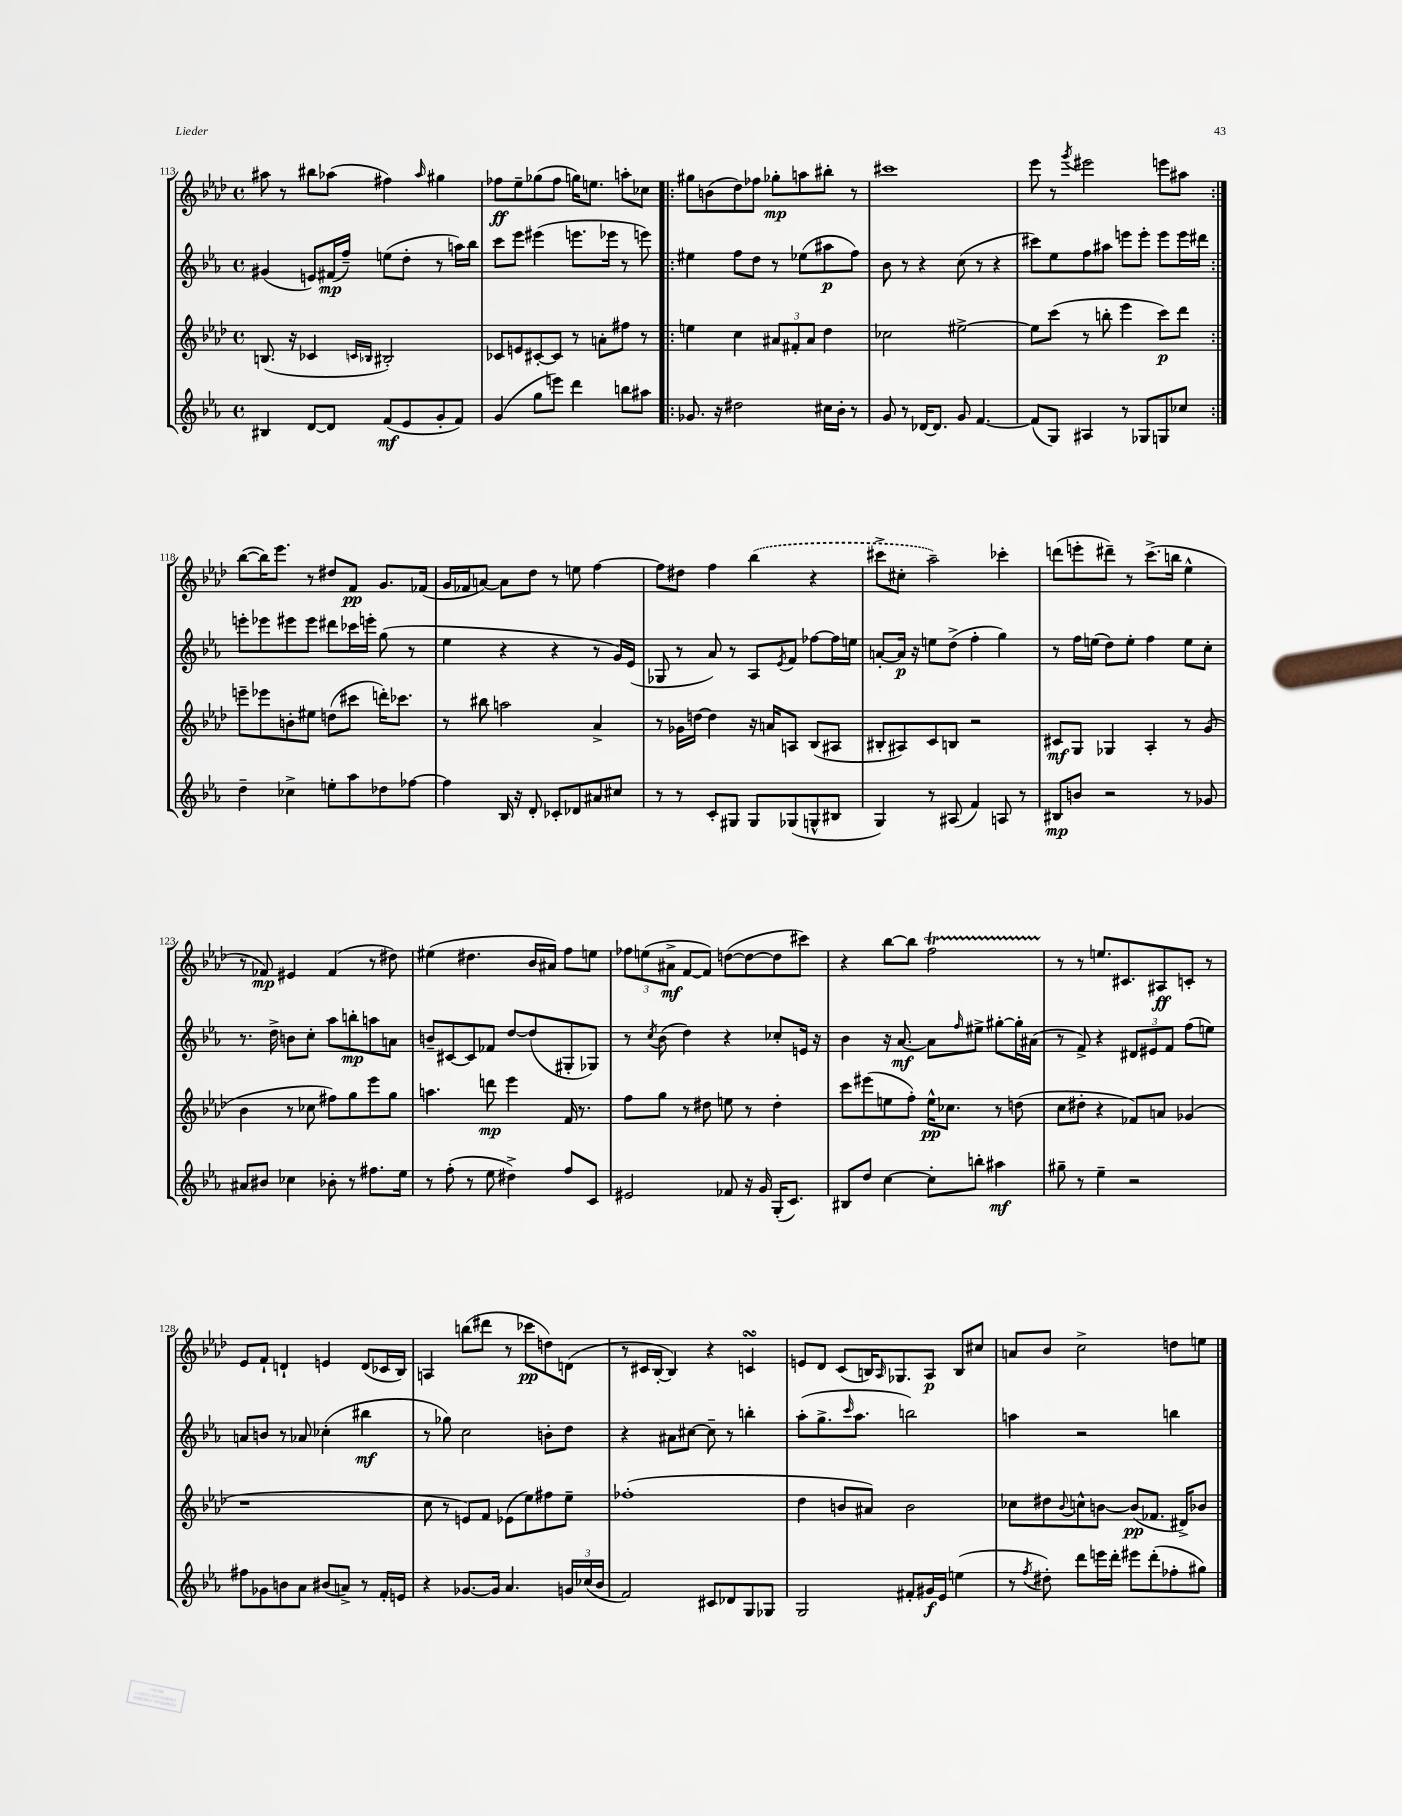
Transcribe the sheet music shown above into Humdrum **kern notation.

**kern	**dynam	**kern	**dynam	**kern	**dynam	**kern	**dynam
*part4	*part4	*part3	*part3	*part2	*part2	*part1	*part1
*staff4	*staff4	*staff3	*staff3	*staff2	*staff2	*staff1	*staff1
*clefG2	*	*clefG2	*	*clefG2	*	*clefG2	*
*k[b-e-a-]	*	*k[b-e-a-d-]	*	*k[b-e-a-]	*	*k[b-e-a-d-]	*
*M4/4	*	*M4/4	*	*M4/4	*	*M4/4	*
*met(c)	*	*met(c)	*	*met(c)	*	*met(c)	*
=113	=113	=113	=113	=113	=113	=113	=113
4B#X/	.	(8.Bn/	.	(4g#X/	.	8aa#X\	.
.	.	.	.	.	.	8r	.
.	.	16r	.	.	.	.	.
[8d/L	.	4c-X/	.	8en/L)	.	8bb#X\L	.
8d/J]	.	.	.	(16f#X/L	mp	(8aa-X\J	.
.	.	.	.	16ff~/JJ)	.	.	.
.	.	16qqcn/LL	.	.	.	.	.
.	.	16qqB-X/JJ	.	.	.	.	.
(8f/L	mf	2B#X'/)	.	(8een\L	.	4ff#X\)	.
8e-/	.	.	.	8dd'\J	.	.	.
.	.	.	.	.	.	16qqaa-/	.
8g'/	.	.	.	8r	.	4gg#X\	.
8f/J)	.	.	.	16aan\LL)	.	.	.
.	.	.	.	16bb-\JJ	.	.	.
=114	=114	=114	=114	=114	=114	=114	=114
(4g/	.	8c-X/L	.	8ccc\L	.	8ff-X\L	ff
.	.	8en/	.	8eee-\J	.	8ee-~\	.
8gg\L	.	[8c#X'/	.	(4eee#X\	.	(8gg-X\	.
8eeen\J)	.	8c#/J]	.	.	.	8ff-\J	.
4ddd\	.	8r	.	8.eeen\L	.	16ggn\KL)	.
.	.	.	.	.	.	8.een\J	.
.	.	8an'\L	.	.	.	.	.
.	.	.	.	16eee-X\Jk	.	.	.
8bbn\L	.	8ff#X\J	.	8r	.	8aan'\L	.
8aa#X\J	.	8r	.	8eeen\)	.	8cc-X\J	.
=115!|:	=115!|:	=115!|:	=115!|:	=115!|:	=115!|:	=115!|:	=115!|:
8.g-X/	.	4een\	.	4ee#X\	.	8gg#X\L	.
.	.	.	.	.	.	(8bn\	.
16r	.	.	.	.	.	.	.
2dd#X\	.	4cc\	.	8ff\L	.	8dd-\)	.
.	.	.	.	8dd\J	.	8ff-X\J	.
.	.	12a#X/L	.	8r	.	8gg-X'\L	mp
.	.	12f#X'/	.	.	.	.	.
.	.	.	.	(8ee-X\L	.	8aan\	.
.	.	12a#/J	.	.	.	.	.
16cc#X\LL	.	4dd-\	.	8aa#X\	p	8bb#X'\J	.
16b-'\JJ	.	.	.	.	.	.	.
8r	.	.	.	8ff\J)	.	8r	.
=116	=116	=116	=116	=116	=116	=116	=116
8g/	.	2cc-X\	.	8b-\	.	1ccc#X	.
8r	.	.	.	8r	.	.	.
[16d-X/KL	.	.	.	4r	.	.	.
8.d-/J]	.	.	.	.	.	.	.
8g/	.	[2ee#X^\	.	(8cc\	.	.	.
[4.f/	.	.	.	8r	.	.	.
.	.	.	.	4r	.	.	.
=117	=117	=117	=117	=117	=117	=117	=117
(8f/L]	.	8ee#\L]	.	8ccc#X\L)	.	8eee-\	.
8G/J)	.	(8ccc\J	.	8ee-\	.	8r	.
.	.	.	.	.	.	8qggg/	.
4A#X/	.	8r	.	8ff\	.	2eee#X\	.
.	.	8bbn'\	.	8aa#X\J	.	.	.
8r	.	4eee-\	.	8eeen\L	.	.	.
8G-X/L	.	.	.	8eee'\J	.	.	.
8Gn/	.	8ccc\L)	p	8eee\L	.	8eeen\L	.
8cc-X/J	.	8ddd-\J	.	16eee\L	.	8aa#X\J	.
.	.	.	.	16ddd#X\JJ	.	.	.
!!LO:LB:g=z
=118:|!	=118:|!	=118:|!	=118:|!	=118:|!	=118:|!	=118:|!	=118:|!
4dd~\	.	8eeen~\L	.	8eeen'\L	.	([8bb-\L	.
.	.	8eee-X\	.	8eee-X\	.	16bb-\K])	.
.	.	.	.	.	.	8.eee-\J	.
4cc-X^\	.	8bn'\	.	8eee#X\	.	.	.
.	.	8ee#X\J	.	8eee#\J	.	8r	.
8een'\L	.	(8ddn\L	.	8ddd#X\L	.	8dd#X/L	.
8aa-\	.	8ccc#X\J	.	16ccc-X\L	.	8f/J	pp
.	.	.	.	16eeen'\JJ	.	.	.
8dd-X\	.	16dddn'\KL)	.	(8gg\	.	8.g/L	.
.	.	8.ccc-X\J	.	.	.	.	.
[8ff-X\J	.	.	.	8r	.	.	.
.	.	.	.	.	.	(16f-X/Jk	.
=119	=119	=119	=119	=119	=119	=119	=119
4ff-\]	.	8r	.	4ee-\	.	16g/LL	.
.	.	.	.	.	.	16f-X/J	.
.	.	8bb#X\	.	.	.	[8an/J)	.
16B-/	.	2aan\	.	4r	.	8a\L]	.
16r	.	.	.	.	.	.	.
8d'/	.	.	.	.	.	8dd-\J	.
8c-X'/L	.	.	.	4r	.	8r	.
8d-X/	.	.	.	.	.	8een\	.
8a#X/	.	4a-^/	.	8r	.	[4ff\	.
8cc#X/J	.	.	.	16g/LL)	.	.	.
.	.	.	.	(16e-/JJ	.	.	.
=120	=120	=120	=120	=120	=120	=120	=120
8r	.	8r	.	8G-X/	.	8ff\L]	.
8r	.	16g-X\LL	.	8r	.	8dd#X\J	.
.	.	[16ddn\JJ	.	.	.	.	.
8c'/L	.	4dd\]	.	8a-/)	.	4ff\	.
8G#X/J	.	.	.	8r	.	.	.
8G#/L	.	16r	.	8A-/L	.	(4bb-\	.
.	.	16an/KL	.	.	.	.	.
.	.	.	.	8qe-/	.	.	.
(8G-X/	.	8An/J	.	8f/J	.	.	.
8Gn^^/	.	(8B-/L	.	[8ff-X\L	.	4r	.
8B#X/J	.	8A#X/J	.	16ff-\L]	.	.	.
.	.	.	.	16een\JJ	.	.	.
=121	=121	=121	=121	=121	=121	=121	=121
4G/)	.	8B#X'/L	.	[8an'/L	.	8ccc#X^\L	.
.	.	8A#X/)	.	16a/Jk]	p	8cc#X'\J	.
.	.	.	.	16r	.	.	.
8r	.	8c/	.	8een\L	.	2aa-~\)	.
(8A#X/	.	8Bn/J	.	(8dd^\J	.	.	.
4f/)	.	2r	.	4ff'\	.	.	.
8An/	.	.	.	4gg\)	.	4ccc-X'\	.
8r	.	.	.	.	.	.	.
=122	=122	=122	=122	=122	=122	=122	=122
8B#X/L	mp	8c#X/L	mf	8r	.	(8dddn\L	.
8bn/J	.	8G/J	.	16ff\LL	.	8eeen'\	.
.	.	.	.	(16een\JJ	.	.	.
2r	.	4G-X/	.	8dd\L)	.	8ddd#X~\J)	.
.	.	.	.	8ee'\J	.	8r	.
.	.	4A-'/	.	4ff\	.	(8.ccc^\L	.
.	.	.	.	.	.	16bbn\Jk	.
8r	.	8r	.	8ee\L	.	4ee-^^\	.
8g-X/	.	(8g/	.	8cc'\J	.	.	.
!!LO:LB:g=z
=123	=123	=123	=123	=123	=123	=123	=123
8a#X/L	.	4b-\	.	8.r	.	8r	.
8b#X/J	.	.	.	.	.	8f-X/)	mp
.	.	.	.	16dd^\	.	.	.
4cc-X\	.	8r	.	8bn\L	.	4e#X/	.
.	.	8cc-X\	.	8cc'\J	.	.	.
8b-X'\	.	8ff#X\L)	.	8aa-\L	.	(4f-/	.
8r	.	8gg\	.	8bbn'\	mp	.	.
8.ff#X\L	.	8eee-\	.	8aan\	.	8r	.
.	.	8gg\J	.	8an\J	.	8dd#X\)	.
16ee-\Jk	.	.	.	.	.	.	.
=124	=124	=124	=124	=124	=124	=124	=124
8r	.	4.aan\	.	8bn~/L	.	(4ee#X\	.
(8ff'\	.	.	.	[8c#X/	.	.	.
8r	.	.	.	8c#/]	.	4.dd#X\	.
8ee-\	.	8dddn\	mp	8f-X/J	.	.	.
4dd#X^\)	.	4eee-\	.	[8dd/L	.	.	.
.	.	.	.	(8dd/]	.	16b-/LL	.
.	.	.	.	.	.	16a#X/JJ)	.
8ff/L	.	16f/	.	8G#X'/	.	8ff\L	.
.	.	8.r	.	.	.	.	.
8c/J	.	.	.	8G-X/J)	.	8een\J	.
=125	=125	=125	=125	=125	=125	=125	=125
2e#X/	.	8ff\L	.	8r	.	12ff-X\L	.
.	.	.	.	.	.	(12een\	.
.	.	.	.	8qcc/	.	.	.
.	.	8gg\J	.	(8b-\	.	.	.
.	.	.	.	.	.	12a#X^\J	mf
.	.	8r	.	4dd\)	.	[8f/L	.
.	.	8dd#X\	.	.	.	8f/J])	.
8f-X/	.	8een\	.	4r	.	([8ddn\L	.
16r	.	8r	.	.	.	8dd\_	.
16g/	.	.	.	.	.	.	.
(16G'/KL	.	4dd#'\	.	8cc-X'/L	.	8dd\]	.
8.c/J)	.	.	.	.	.	.	.
.	.	.	.	16en/Jk	.	8ccc#X\J)	.
.	.	.	.	16r	.	.	.
=126	=126	=126	=126	=126	=126	=126	=126
8B#X/L	.	8ccc\L	.	4b-\	.	4r	.
8dd/J	.	(8eee#X\	.	.	.	.	.
[4cc\	.	8een\	.	16r	.	[8bb-\L	.
.	.	.	.	[8.a-/	mf	.	.
.	.	8ff'\J)	.	.	.	8bb-\J]	.
8cc'\L]	.	16ee^^\KL	pp	8a-\L]	.	2ffT\	.
.	.	8.cc-X\J	.	.	.	.	.
.	.	.	.	16qqff/	.	.	.
8bbn'\J	.	.	.	8ee#X^\J	.	.	.
4aa#X\	mf	8r	.	[8gg#X'\L	.	.	.
.	.	(8ddn\	.	16gg#'\L]	.	.	.
.	.	.	.	(16a#X\JJ	.	.	.
=127	=127	=127	=127	=127	=127	=127	=127
8gg#X~\	.	8cc\L	.	8r	.	8r	.
8r	.	8dd#X'\J	.	8f^/)	.	8r	.
4ee-~\	.	4r	.	4r	.	8.een/L	.
.	.	.	.	.	.	8.c#X/	.
2r	.	8f-X/L)	.	12d#X/L	.	.	.
.	.	.	.	12e#X/	.	.	.
.	.	8an/J	.	.	.	8A#X/	ff
.	.	.	.	12f/J	.	.	.
.	.	(4g-X/	.	(8ff\L	.	8cn'/J	.
.	.	.	.	8een\J)	.	8r	.
!!LO:LB:g=z
=128	=128	=128	=128	=128	=128	=128	=128
8ff#X\L	.	1r	.	8an/L	.	8e-/L	.
8g-X\	.	.	.	8bn/J	.	8f`/J	.
8bn\	.	.	.	8r	.	4dn`/	.
8a-\J	.	.	.	8a-X/	.	.	.
(8b#X/L	.	.	.	(4cc-X'\	.	4en/	.
8an^/J)	.	.	.	.	.	.	.
8r	.	.	.	4bb#X\	mf	(8d/L	.
16f'/LL	.	.	.	.	.	16c-X/L	.
16en/JJ	.	.	.	.	.	16B-/JJ)	.
=129	=129	=129	=129	=129	=129	=129	=129
4r	.	8cc\	.	8r	.	4An/	.
.	.	8r	.	8gg-X\)	.	.	.
[8.g-X/L	.	8en/L)	.	2cc\	.	(8bbn\L	.
.	.	8f/J	.	.	.	8ddd#X\J	.
16g-/Jk]	.	.	.	.	.	.	.
4.a-/	.	(8e-X\L	.	.	.	8r	.
.	.	8ee-\)	.	.	.	8ccc-X\L	pp
.	.	8ff#X\	.	8bn'\L	.	8ddn\)	.
24gn/LL	.	8ee-~\J	.	8dd\J	.	(8dn\J	.
(24cc-X/	.	.	.	.	.	.	.
24b-/JJ	.	.	.	.	.	.	.
=130	=130	=130	=130	=130	=130	=130	=130
2f/)	.	(1ff-X'	.	4r	.	8r	.
.	.	.	.	.	.	16c#X/LL	.
.	.	.	.	.	.	[16B-'/JJ	.
.	.	.	.	8a#X\L	.	4B-/])	.
.	.	.	.	[8cc#X\J	.	.	.
8c#X/L	.	.	.	8cc#~\]	.	4r	.
8d-X/	.	.	.	8r	.	.	.
8G/	.	.	.	4bbn'\	.	4cnsSsS/	.
8G-X/J	.	.	.	.	.	.	.
=131	=131	=131	=131	=131	=131	=131	=131
2G/	.	4dd-\	.	(8aa-'\L	.	8en/L	.
.	.	.	.	8.gg^\	.	8d-/J	.
.	.	8bn/L	.	.	.	(8c/L	.
.	.	.	.	16qqccc/	.	.	.
.	.	.	.	8.aa-\J	.	.	.
.	.	8a#X/J)	.	.	.	16Bn/K)	.
.	.	.	.	.	.	16qqA-/	.
.	.	.	.	.	.	8.G-X/	.
8f#X'/L	.	2b\	.	2bbn\)	.	.	.
16g#X/L	f	.	.	.	.	8A-/J	p
16e-/JJ	.	.	.	.	.	.	.
(4een\	.	.	.	.	.	8B/L	.
.	.	.	.	.	.	8cc#X/J	.
=132	=132	=132	=132	=132	=132	=132	=132
8r	.	8cc-X\L	.	4aan\	.	8an/L	.
8qff/	.	.	.	.	.	.	.
8dd#X'\)	.	8dd#X\	.	.	.	8b-/J	.
.	.	8qqb-/	.	.	.	.	.
8ddd\L	.	8ccn^^\	.	2r	.	2cc^\	.
16eeen\L	.	[8bn\J	.	.	.	.	.
16ddd'\JJ	.	.	.	.	.	.	.
8eee#X\L	.	(8b/L]	pp	.	.	.	.
(8ddd'\	.	8.f-X/J	.	.	.	.	.
8ff-X'\	.	.	.	4bbn\	.	8ddn\L	.
.	.	16d#X^/KL)	.	.	.	.	.
8gg#X\J)	.	8b-X/J	.	.	.	8een\J	.
==	==	==	==	==	==	==	==
*-	*-	*-	*-	*-	*-	*-	*-
